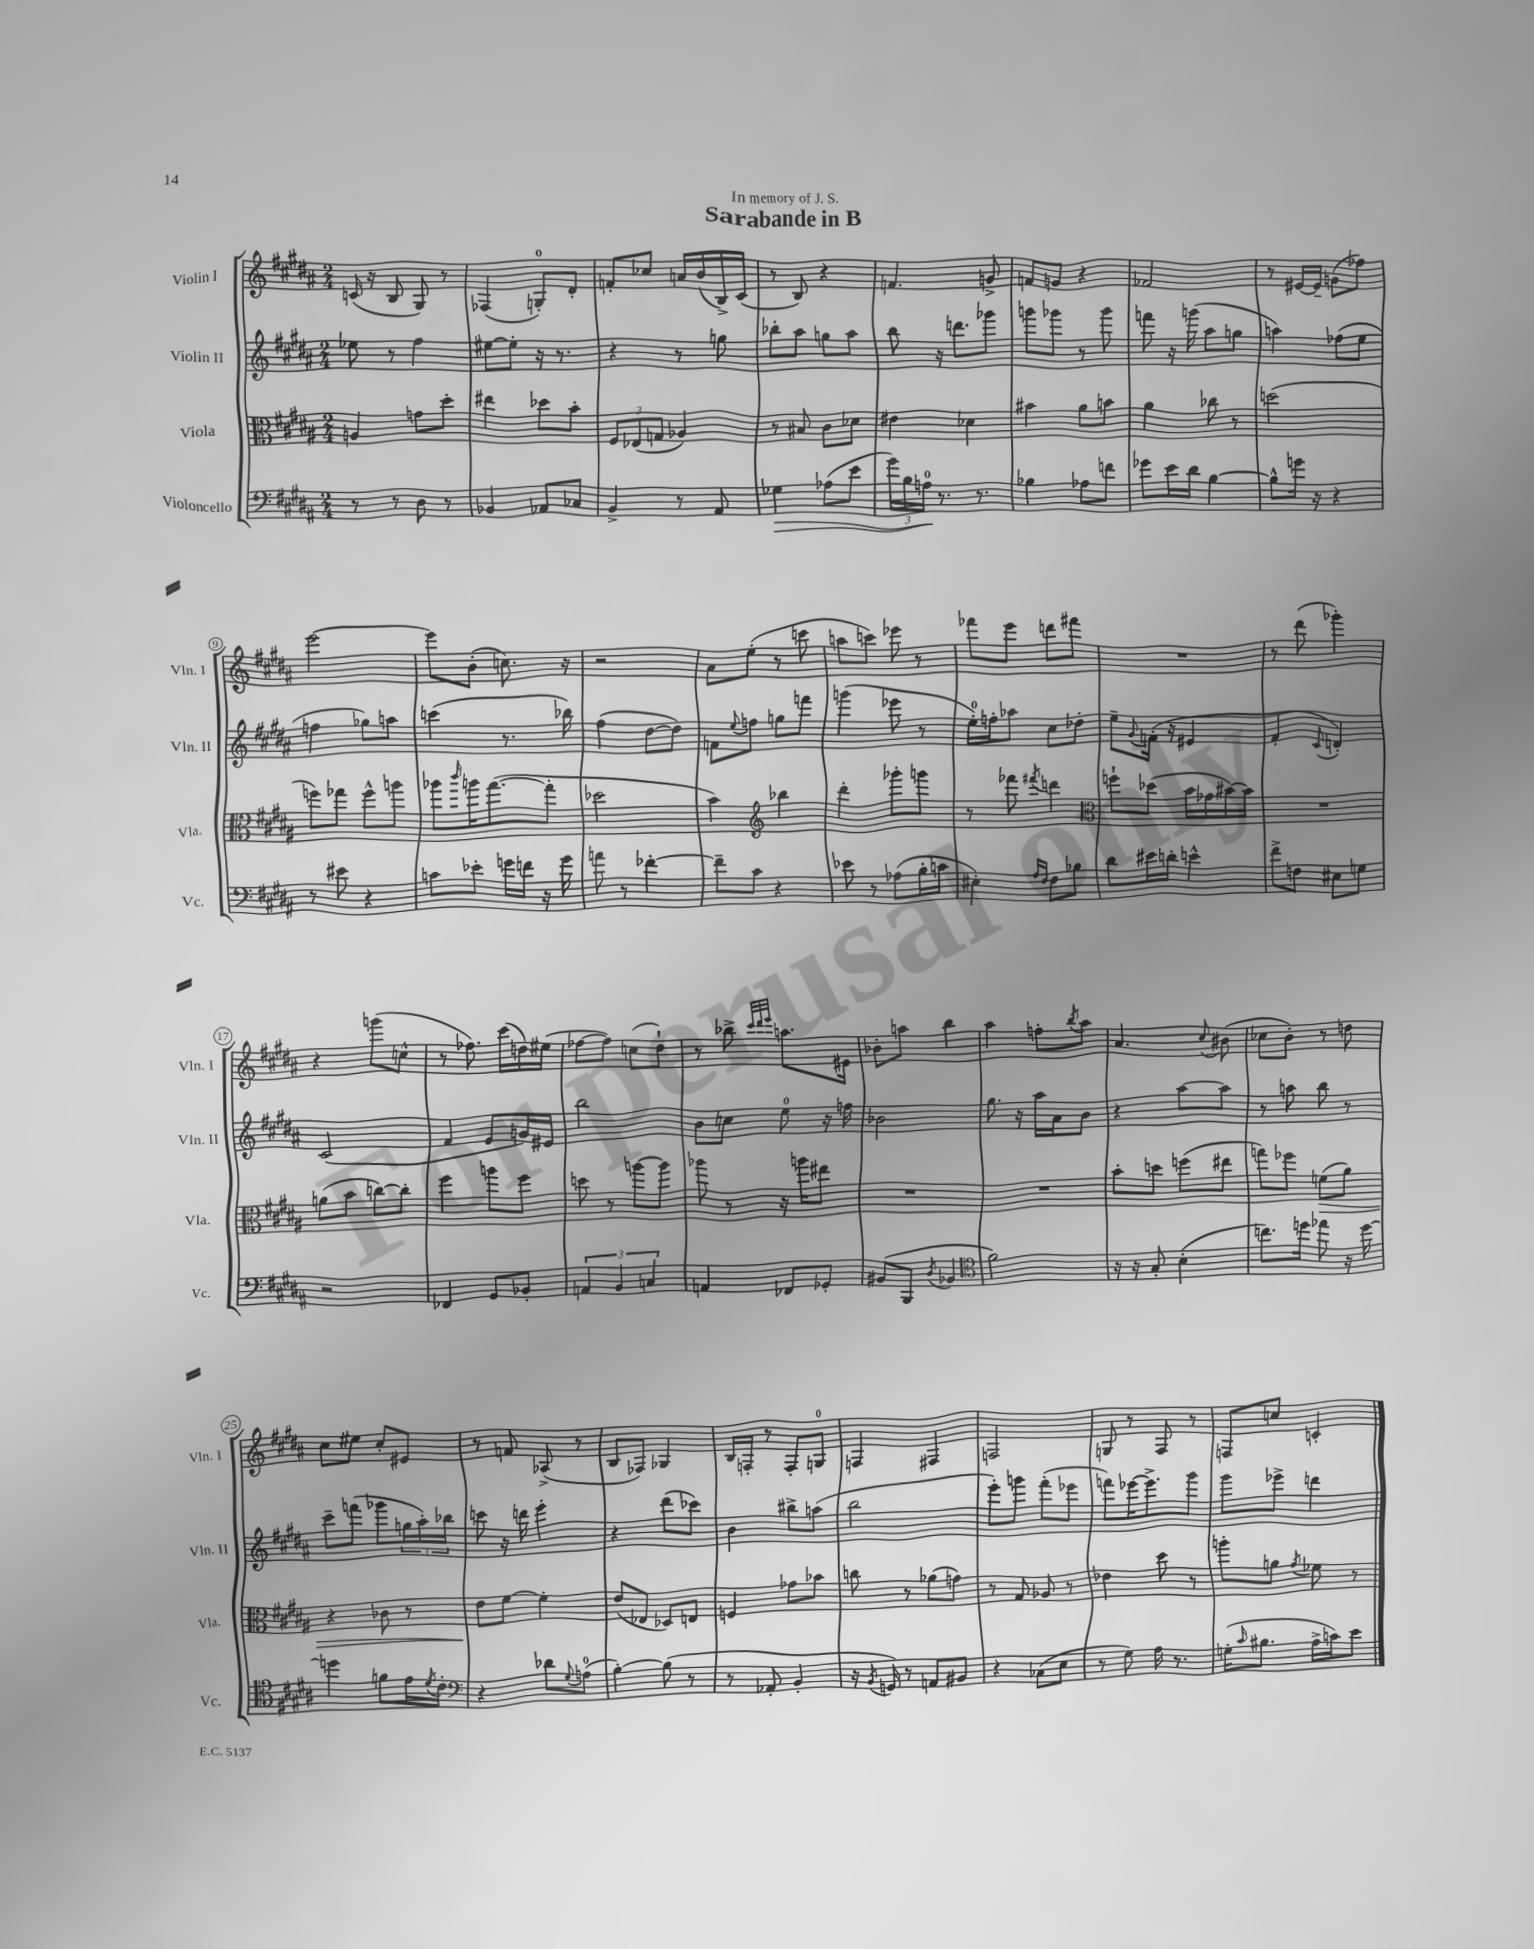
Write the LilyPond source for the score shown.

\header { title = "Sarabande in B" dedication = "In memory of J. S." }
<<
\new StaffGroup <<
\new Staff = "s0" \with { instrumentName = "Violin I" shortInstrumentName = "Vln. I" } {
    \clef treble \key b \major \numericTimeSignature \time 2/4
    c'16( r16 b8 gis8) r8 |
    fes4( g8-0-.) dis'8-. |
    f'8-. ces''8 a'16 b'16( b16->) cis'16( |
    r8 b8) r4 |
    f'4. g'8-> |
    f'8 g'8 r4 |
    fes'2 |
    r8 eis'16~ eis'16-- g'8( fes''8) |
    e'''2~ |
    e'''8 b'8-.( c''8.) r16 |
    r2 |
    ais'8 e''8-.( r8 c'''8 |
    a''8 c'''8) ees'''8 r8 |
    fes'''8 e'''8 d'''8 fis'''8 |
    R2 |
    r8 dis'''8( ges'''4-.) |
    r4 g'''8( c''8-^ |
    r8 fes''8.) cis'''16( d''16) eis''16( |
    fes''8~ fes''8) c''8( dis''8-!) |
    r8 bes''8-> \grace { cis'''32 dis'''32 e'''32 } a''8. eis'16 |
    bes'8-. a''8 b''4 |
    ais''4 f''8-. \acciaccatura { b''8 } ais''8 |
    ais'4. \appoggiatura { cis''8 } bis'8( |
    ces''8 b'8-.) r8 d''8 |
    cis''8 eis''8 cis''8-. eis'8 |
    r8 f'8 aes8->( r8 |
    b8 fes8) ges4 |
    b16 f16-. r8 f8-. g8-0 |
    f4 fis4 |
    f2 |
    g8 r8 fis8 r8 |
    f8 c''8 c'4-. \bar "|." |
}
\new Staff = "s1" \with { instrumentName = "Violin II" shortInstrumentName = "Vln. II" } {
    \clef treble \key b \major \numericTimeSignature \time 2/4
    ees''8 r8 fis''4 |
    eis''8~ eis''8-. r16 r8. |
    r4 r8 g''8 |
    bes''8-. ais''8 g''8 ais''8 |
    b''8 r16 d'''8. ges'''8 |
    g'''8 ges'''8 r8 ges'''8 |
    f'''8 r16 g'''16( ais''8 g''8 |
    a''4) fes''8( e''8 |
    f''4 ges''8) a''8 |
    c'''4( r8. bes''16) |
    fis''4( dis''8~ dis''8) |
    f'8 \appoggiatura { e''8 } f''8 g''8 f'''8 |
    g'''4( ees'''8 r8 |
    e''16-0-.) f''16-. aes''8 cis''8 des''8-. |
    e''8-- \appoggiatura { gis'8 } f'16-.( r16 eis'4 |
    fis'4-. \appoggiatura { cis'8 } d'4-.) |
    cis'2( |
    fis'4 e'8 g'16) eis'16 |
    b''2 |
    b'8 c''8 e''8-0 r16 f''16 |
    bes'2 |
    gis''8. r16 ais''16 ais'16 b'8 |
    r4 ais''8~ ais''8 |
    r8 a''8 b''8 r8 |
    cis'''8-- f'''8( ges'''8 \tuplet 3/2 { g''16 ais''16-.) bes''16 } |
    c'''8 r16 d'''16 e'''4-. |
    r4 dis'''8( ces'''8) |
    b'4 bis''8-> a''8( |
    b''2 |
    e'''8-.) g'''8 fis'''8-.( ees'''8 |
    f'''8) ees'''16~ ees'''8.-> gis'''8 |
    gis'''8 ees'''8-> d'''4 \bar "|." |
}
\new Staff = "s2" \with { instrumentName = "Viola" shortInstrumentName = "Vla." } {
    \clef alto \key b \major \numericTimeSignature \time 2/4
    a4 g'8 dis''8-. |
    eis''4 des''8 b'8-. |
    \tuplet 3/2 { fis8 ees8( g8 } aes4) |
    r8 bis8 cis'8 des'8 |
    eis'4 des'4 |
    bis'4 ais'8 b'8 |
    ais'4 ces''8 r8 |
    d''2( |
    f''8) ges''8 f''8-^ a''8 |
    aes''8 \grace { cis'''16 } a''16 gis''8.~( gis''8-. |
    des''2 |
    b'4) \clef treble bes''4 |
    dis'''4-. ges'''8-. g'''8 |
    r8 fes'''8 \acciaccatura { fis'''8 } d'''4 |
    \clef alto f''8-! des''8( b'16 ges'16 bis'16~) bis'16 |
    R2 |
    a'8( b'8 c''8~) c''8-. |
    fis''4 a''8 fis''8 |
    d''8 r8 a''8~ a''8 |
    aes''8 r8 r16 a''16 eis''8 |
    R2 |
    R2 |
    b'8-. d''8 f''8( eis''8 |
    g''8) fes''8 f'8\>( ais'8) |
    r4 ces'8 r8 |
    e'8\! fis'8~ fis'4-. |
    e'8( ees8 des8) e8 |
    f4 ges'8 bes'8 |
    c''8 r8 aes'8( g'8) |
    r8 gis8 aes8 r8 |
    ees'4 dis''8 r8 |
    a''8-. a'8 \acciaccatura { gis'8 } fes'8 r8 \bar "|." |
}
\new Staff = "s3" \with { instrumentName = "Violoncello" shortInstrumentName = "Vc." } {
    \clef bass \key b \major \numericTimeSignature \time 2/4
    r8 r8 dis8 r8 |
    bes,4 aes,8 ces8 |
    b,4-> r8 ais,8 |
    ges4\> aes8( e'8 |
    \tuplet 3/2 { gis'16) b16 a16-0\! } r8. r8. |
    bes4 aes8 f'8 |
    ges'8 e'16 dis'16 b4~ |
    b8-^ g'16 r16 r4 |
    r8 eis'8 r4 |
    c'8 ees'8-. g'16 f'16 r16 g'16 |
    a'8 r8 fes'4~-. |
    fes'8-- cis'8 r4 |
    ees'8 r8 aes8( b16-. c'16 |
    eis4-.) \grace { ais16 fis16 } fis8 bes8 |
    dis'8 eis'16 d'16-. e'4-^ |
    fis'8-> f8 eis8 g8 |
    r2 |
    fes,4 gis,8 bes,8-. |
    \tuplet 3/2 { a,4 b,4 c4 } |
    a,4 fes,8 ges,8-. |
    bis,8( b,,8 \acciaccatura { dis8 } bes,4 |
    \clef tenor fis'2) |
    r16 r16 gis8-. b4-.( |
    c''8.) d''16 ees''8 r16 d''16~ |
    d''4 f'8 e'16 \acciaccatura { dis'8 } cis'16-. |
    \clef bass r4 des'8 \appoggiatura { gis8 } a8-0( |
    b4~-.) b8( r8 |
    r8 aes,8-. b,4-. |
    r16 \acciaccatura { b,8 } g,16) r8 a,8 bis,8 |
    r4 ces8( e8 |
    r8 gis8) ais16 r8. |
    g16-.( \grace { cis'16 } bis8. ais16-> c'16) e'8 \bar "|." |
}
>>
>>
\layout { \context { \Score \override BarNumber.stencil = #(make-stencil-circler 0.1 0.3 ly:text-interface::print) } }
